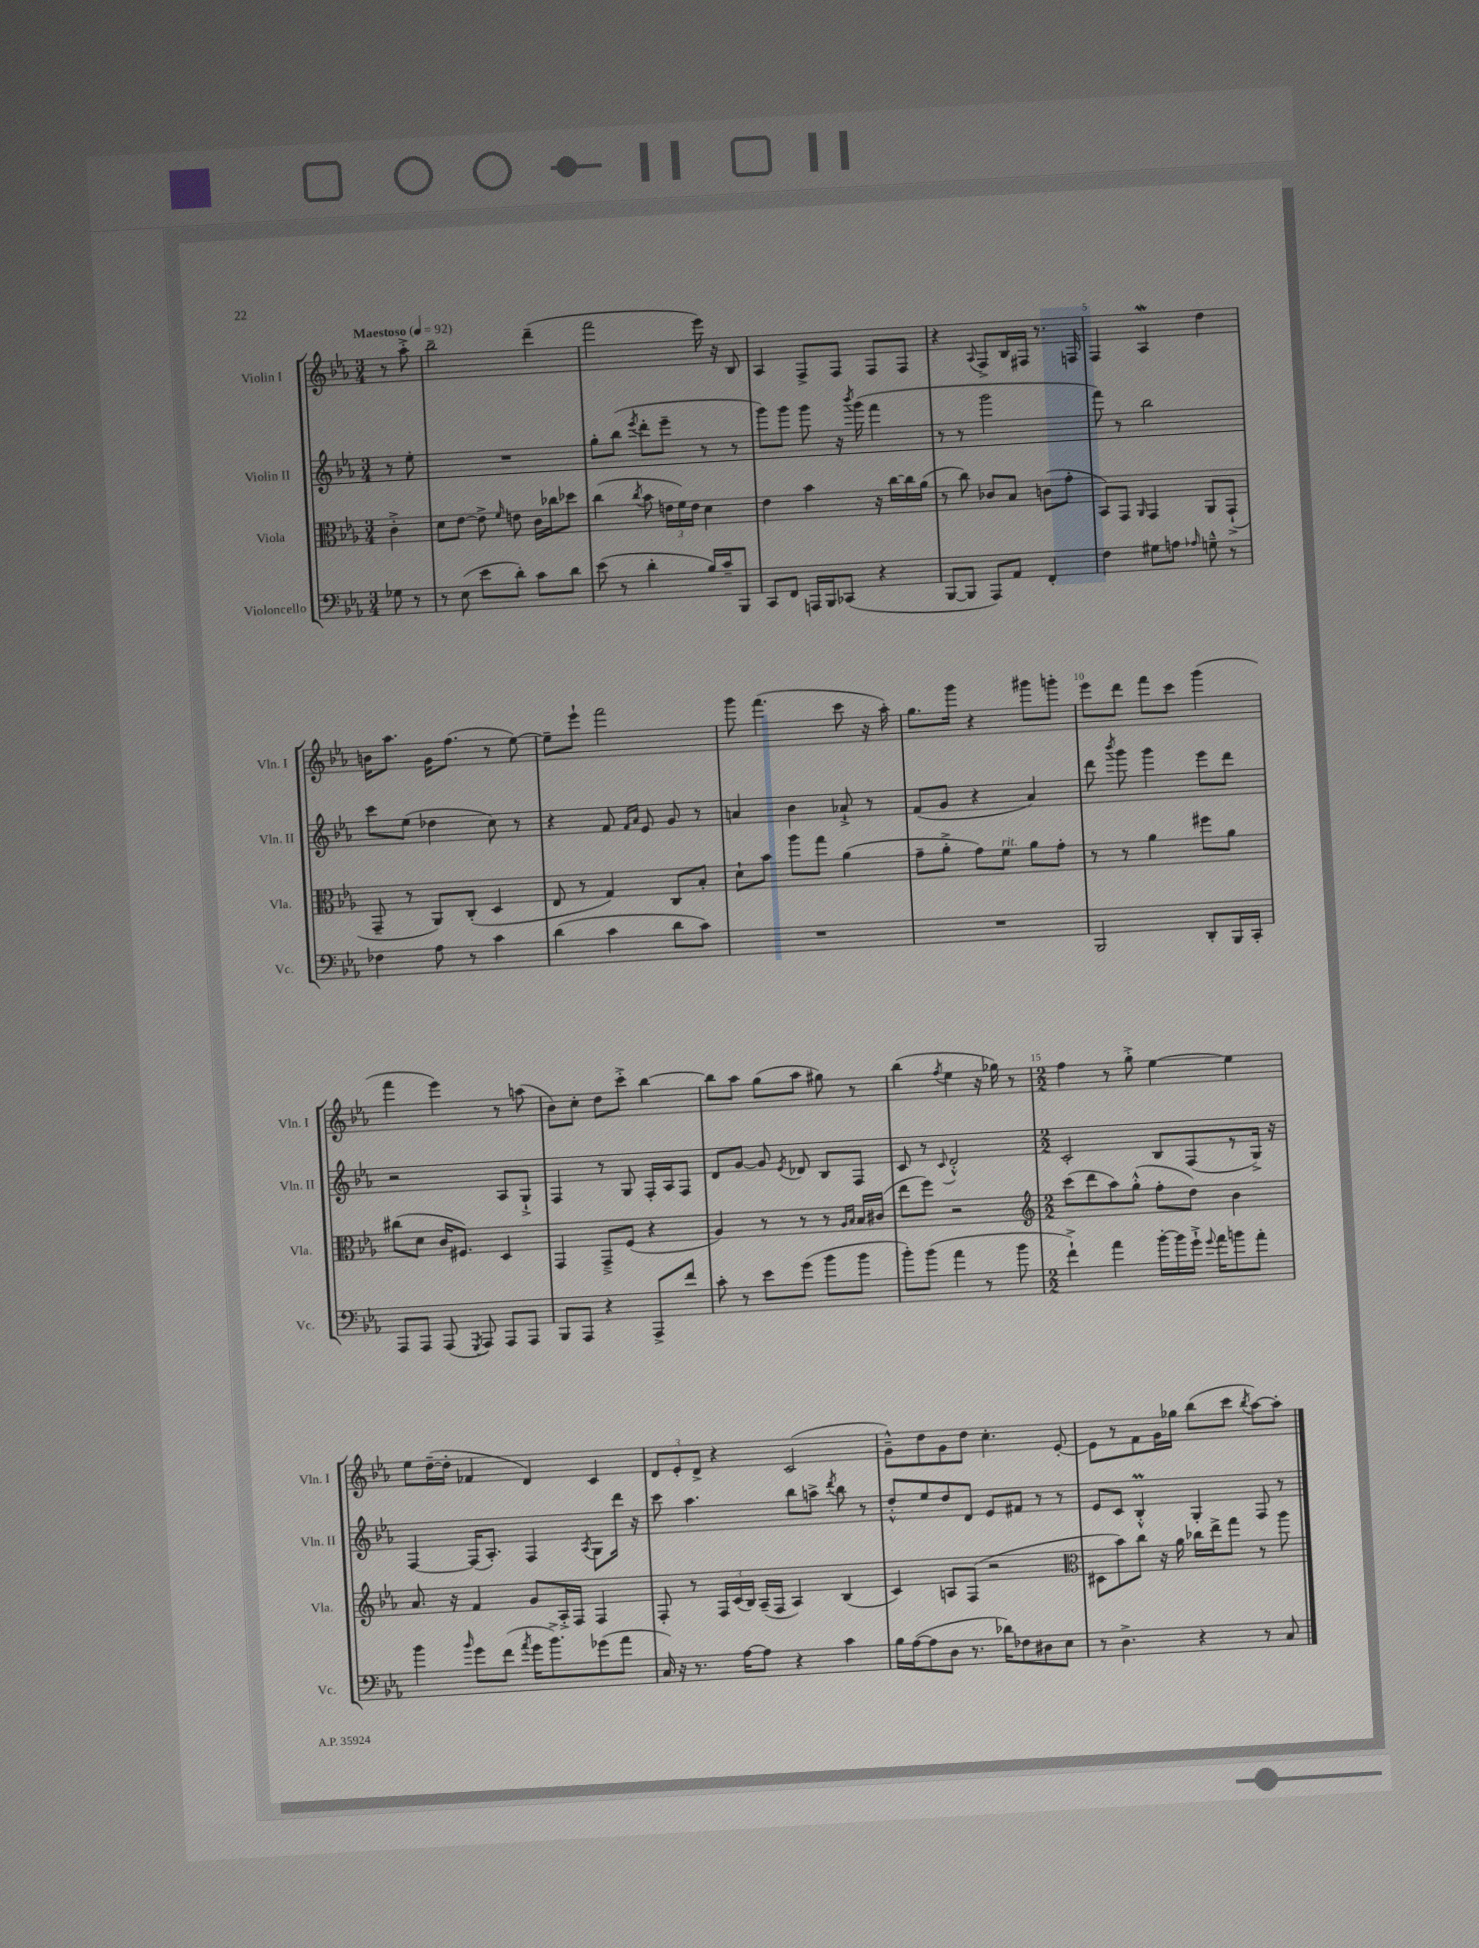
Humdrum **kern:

**kern	**kern	**kern	**kern
*staff4	*staff3	*staff2	*staff1
*clefF4	*clefC3	*clefG2	*clefG2
*k[b-e-a-]	*k[b-e-a-]	*k[b-e-a-]	*k[b-e-a-]
*M3/4	*M3/4	*M3/4	*M3/4
*MM92	*MM92	*MM92	*MM92
8G-	4c'^	8r	8r
8r	.	8ee-'	8aa-'^
=	=	=	=
8r	8d	2.r	2bb-~
(8E-	[8e-	.	.
8e-	8e-^]	.	.
.	16qqf	.	.
8d')	8e	.	.
8c	16c	.	(4ddd~
.	16cc-	.	.
8d	8dd-	.	.
=	=	=	=
(8e-	(4cc	8gg'	2fff
8r	.	(8bb-	.
.	8qcc	8qeee-	.
4d'	8b-	8ddd'	.
.	24e	8eee-~	.
.	24f)	.	.
.	24e	.	.
16B-)	4d	8r	16eee-)
16c~	.	.	16r
8BBB-	.	8r	8B-
=	=	=	=
8CC	4e-	8ggg)	4A-
8FF	.	8ggg	.
16AAA	4b-	8ggg	8F^
16BBB-	.	.	.
(8CC-	.	16r	8F
.	.	8qbbb-	.
.	.	(16ggg	.
4r	16r	4fff	8F
.	[16cc	.	.
.	16cc]	.	8F
.	(16a-	.	.
=	=	=	=
[8BBB-	8r	8r	4r
8BBB-]	8cc)	8r	.
.	.	.	8qqA-
8AAA-)	8c-	2ggg	8F^
8AA-	8B-	.	16B-
.	.	.	16F#
4FF'	(8c	.	8.r
.	8g'	.	.
.	.	.	16F
=	=	=	=
4F	8BB-)	8fff)	4F
.	8GG	8r	.
.	16qqAA-	.	.
8G#	4GG	2bb-	4A-
8A	.	.	.
16qqA-	.	.	.
8G~^^	8AA-	.	4dd
8r	(8GG`^	.	.
=	=	=	=
4F-	8GG~	8ccc	16b
.	.	.	8.aa-
.	8r	(8ee-	.
8A-	8AA-)	4dd-	16g
.	.	.	(8.ff
8r	(8C'	.	.
4c	4D	8cc)	8r
.	.	8r	[8ee-)
=	=	=	=
(4d	8E-	4r	8ee-~]
.	8r	.	8eee-`
4c	4G)	8f	2fff
.	.	16qqf	.
.	.	16qqa-	.
.	.	8e-	.
8d	8C	8g	.
8c)	8B-'	8r	.
=	=	=	=
2.r	8d`	4a	8ggg
.	8b-	.	(4.fff
.	8aa-	4b-	.
.	8gg	.	.
.	(4a-	8a-`^	8ccc
.	.	8r	16r
.	.	.	16aa-')
=	=	=	=
2.r	8g~	(8f	8.gg
.	8a-'^	8g	.
.	.	.	16ggg
.	8g)	4r	4r
.	8f	.	.
.	8a-	4a-)	8ggg#
.	8g'	.	8ggg'
=	=	=	=
2BBB-	8r	8ddd	8eee-
.	.	8qbbb-	.
.	8r	8ggg	8ddd
.	4a-	4ggg	8fff
.	.	.	8ccc
8DD'	8ff#	8eee-	(4ggg
16BBB-	8a-	8ddd	.
16CC'	.	.	.
=	=	=	=
8AAA-	(8cc#	2r	4fff
8AAA-	8d	.	.
(8AAA-	16c	.	4eee-)
.	8.F#)	.	.
8qGGG	.	.	.
8AAA-)	.	.	.
8AAA-	4D	8A-	8r
8AAA-	.	8G`^	(8aa
=	=	=	=
8BBB-	4GG	4F	8b-)
8AAA-	.	.	8cc'
4r	8GG~^	8r	8dd
.	(8F	8G	8ccc'^
8AAA-^	4r	16F'	[4bb-
.	.	16A-	.
8f	.	8F	.
=	=	=	=
8c'	4A-)	8d	8bb-]
8r	.	[8g	8aa-
8e-	8r	8g]	(8gg
.	.	8qe-	.
(8g	8r	8d-	8aa-
8b-	8r	8B-	8gg#)
.	16qqA-	.	.
.	16qqB-	.	.
8b-	16B-	8F	8r
.	(16c#	.	.
=	=	=	=
8b-')	8ee-	8c	(4bb-
(8b-	8ff)	8r	.
.	.	8qqc	8qff
4a-	2r	2d'^^	4ee-
8r	.	.	16r
.	.	.	16gg-)
8b-	.	.	8r
=	=	=	=
*	*clefG2	*	*
*M2/2	*M2/2	*M2/2	*M2/2
4f`^)	(8ccc	2c'	4ff
.	8ddd	.	.
4a-	8aa-)	.	8r
.	(8gg'^^	.	8gg'^
[16b-'	8ff'	8B-	[4ee-
16b-]	.	.	.
16g`^	8dd)	(8F	.
8qqg	.	.	.
16a-	.	.	.
8b	4b-	8r	4ee-]
8a-'	.	16G^)	.
.	.	16r	.
=	=	=	=
4b-	8.a-	[4F	8ee-
.	.	.	([16dd~
.	16r	.	16dd']
16qqb-	.	.	.
8g	4f	(16F]	4f-
.	.	8.A-')	.
(8f	.	.	.
8qa-	.	.	.
16g	8g	4F	4d)
8.b-^)	.	.	.
.	16A-'^	.	.
.	16F	.	.
.	.	8qA-	.
(8g-	4F	8G	4c
8a-	.	16ddd	.
.	.	16r	.
=	=	=	=
16C)	8F'	8ccc	12d
16r	.	.	.
.	.	.	12e-'
8.r	8r	4.aa-	.
.	.	.	12d^
.	24F	.	4r
.	(24c	.	.
[16A-	.	.	.
.	24B-)	.	.
8A-]	(16A-~	.	.
.	16F	.	.
4r	4A-)	8bb-	(2c
.	.	8aa^	.
.	.	8qddd	.
4c	(4B-	8bb-	.
.	.	8r	.
=	=	=	=
16B-	4c)	8dd'^^	8g~^^)
([16A-	.	.	.
8A-]	.	8ee-	8dd
8D	8A	8dd	8g
8.r	(8F	8d	8dd
.	2r	8e-	4.cc'
16d-)	.	.	.
8F-	.	8f#	.
8D#	.	8r	.
8E-	.	8r	[8e-'
=	=	=	=
*	*clefC3	*	*
8r	8D#	8e-	8e-]
4.D^	8b-)	8c	8r
.	8cc	4B-'^^	8f
.	16r	.	16g
.	16a-	.	16gg-
4r	16cc-	4G'	(8bb-
.	16ee-^	.	.
.	8gg	.	8ccc
.	.	.	8qbb-
8r	8r	8F	[8aa-)
8C	8aa-	8r	8aa-']
==	==	==	==
*-	*-	*-	*-
